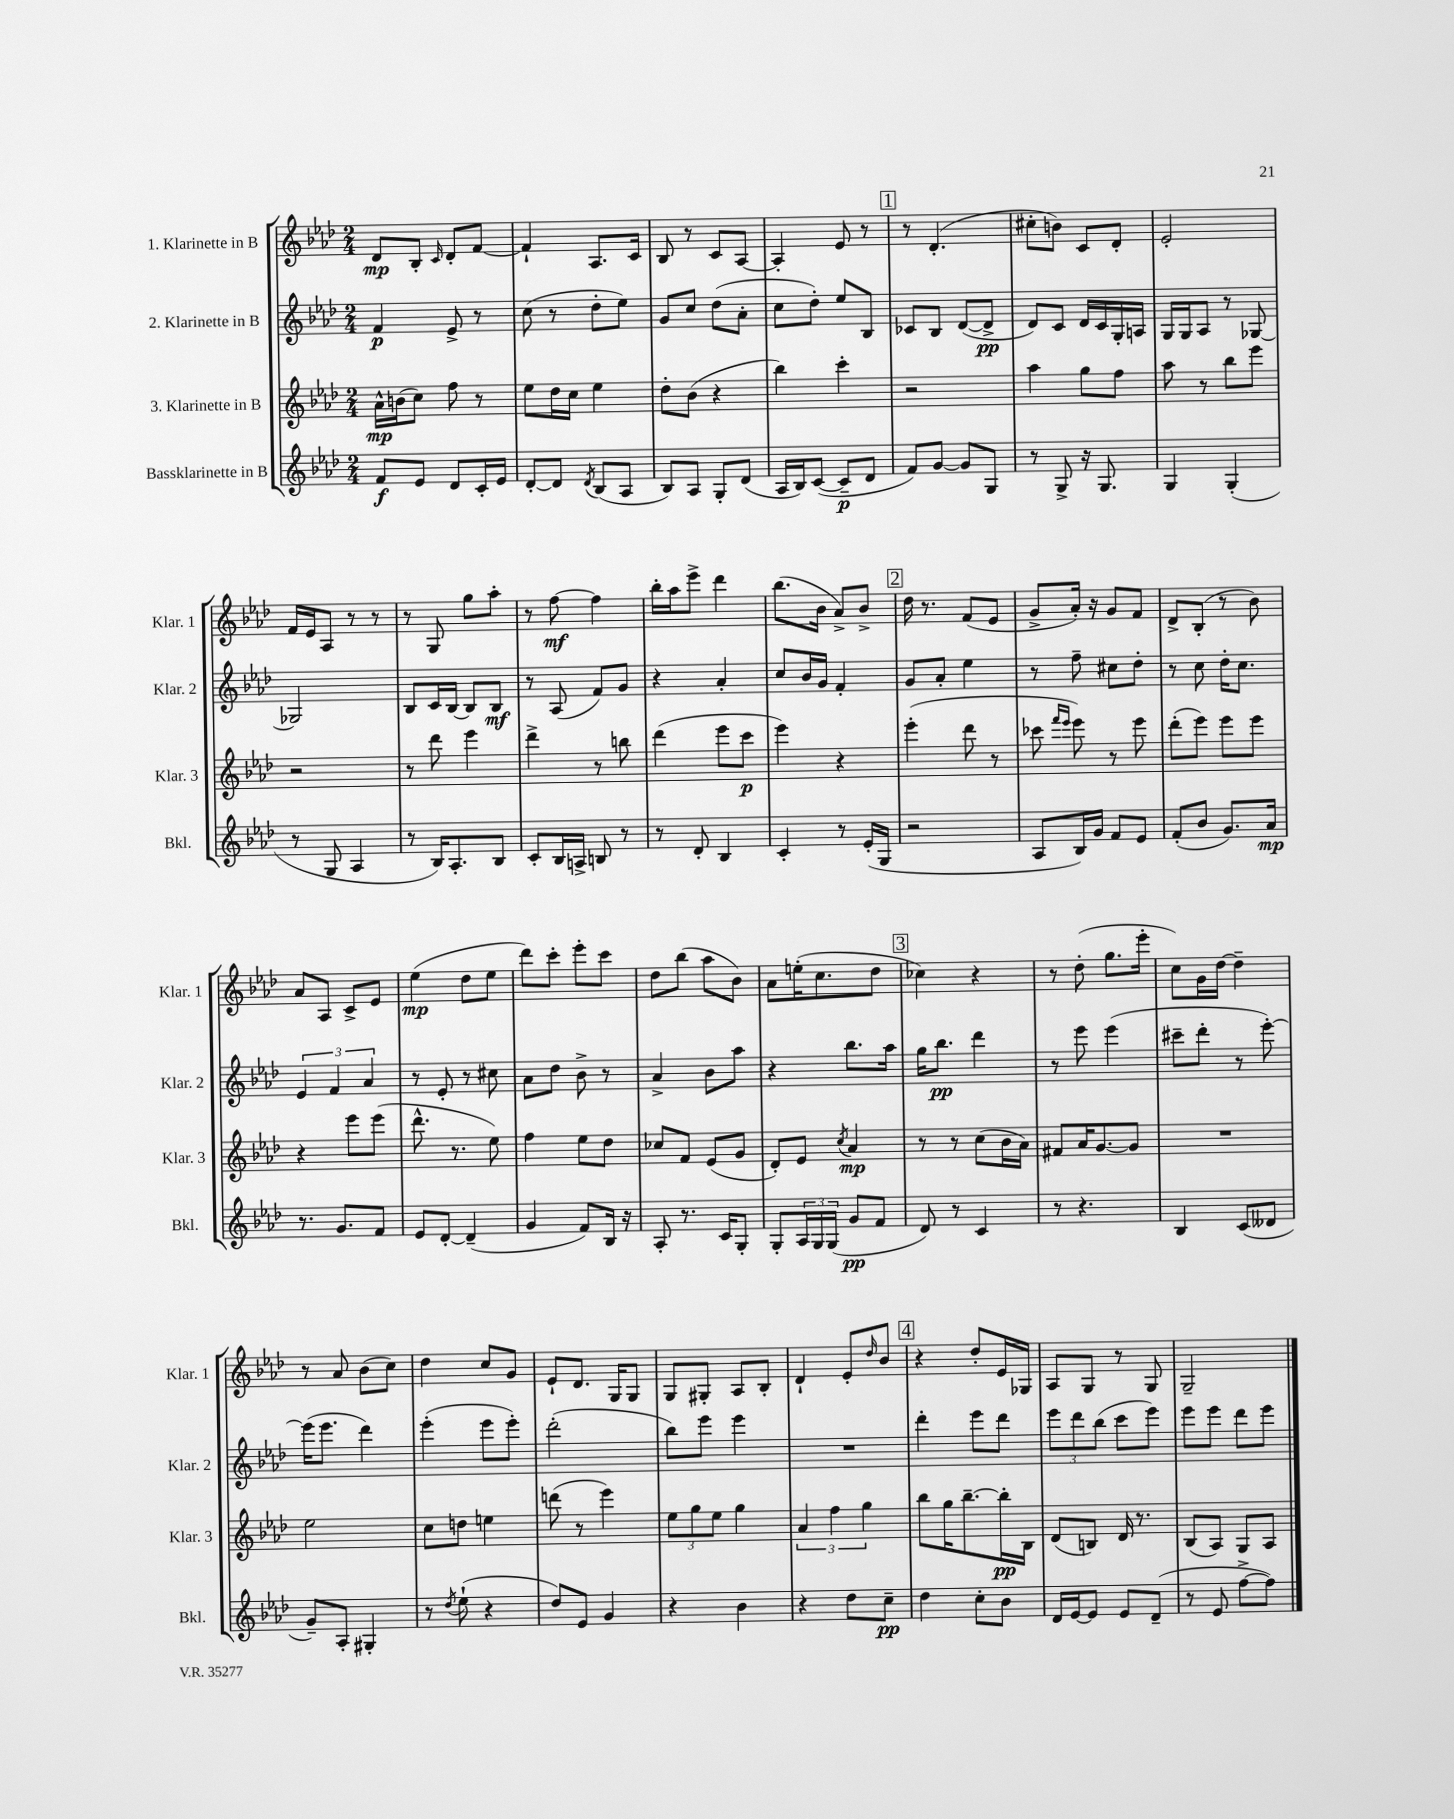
<<
\new StaffGroup <<
\new Staff = "s0" \with { instrumentName = "1. Klarinette in B" shortInstrumentName = "Klar. 1" } {
    \clef treble \key aes \major \numericTimeSignature \time 2/4
    des'8\mp bes8-. \grace { c'16 } des'8-. f'8~ |
    f'4-! aes8. c'16 |
    bes8 r8 c'8 aes8~ |
    aes4-. ees'8 r8 |
    \mark \markup { \box "1" } r8 des'4.-.( |
    cis''8-. b'8) c'8 des'8-. |
    ees'2-. |
    f'16 ees'16 aes8 r8 r8 |
    r8 g8 g''8 aes''8-. |
    r8 f''8~\mf f''4 |
    bes''16-. aes''16 ees'''8-> des'''4 |
    bes''8.( bes'16 aes'8->) bes'8-> |
    \mark \markup { \box "2" } des''16 r8. f'8( ees'8 |
    g'8-> aes'16-.) r16 g'8 f'8 |
    des'8-> bes8-.( r8 bes'8) |
    aes'8 aes8 c'8-> ees'8 |
    ees''4\mp( des''8 ees''8 |
    des'''8) c'''8-. ees'''8-. c'''8 |
    des''8 bes''8( aes''8 bes'8) |
    aes'8 e''16-.( c''8. des''8 |
    \mark \markup { \box "3" } ces''4) r4 |
    r8 des''8-.( g''8. ees'''16-. |
    c''8) g'16 des''16~ des''4-- |
    r8 aes'8 bes'8( c''8) |
    des''4 c''8 g'8 |
    ees'8-! des'8. g16 g8 |
    g8 gis8-. aes8 bes8-. |
    des'4-! ees'8-. \grace { des''16 } bes'8 |
    \mark \markup { \box "4" } r4 des''8-. ees'16 ges16 |
    aes8 g8 r8 g8 |
    g2-- \bar "|." |
}
\new Staff = "s1" \with { instrumentName = "2. Klarinette in B" shortInstrumentName = "Klar. 2" } {
    \clef treble \key aes \major \numericTimeSignature \time 2/4
    f'4\p ees'8-> r8 |
    c''8( r8 des''8-. ees''8) |
    g'8 c''8 des''8( aes'8-. |
    c''8 des''8-.) ees''8 bes8 |
    \mark \markup { \box "1" } ces'8 bes8 des'8~( des'8->\pp |
    des'8) c'8 des'16 c'16 g16-. a16 |
    g16 g16 aes8 r8 ges8~ |
    ges2 |
    bes8 c'16 bes16~ bes8 bes8\mf |
    r8 aes8( f'8) g'8 |
    r4 aes'4-. |
    c''8 bes'16 g'16 f'4-. |
    \mark \markup { \box "2" } g'8 aes'8-. ees''4 |
    r8 f''8-- cis''8 des''8-. |
    r8 c''8 des''16-. c''8. |
    \tuplet 3/2 { ees'4 f'4 aes'4 } |
    r8 ees'8-. r8 cis''8 |
    aes'8 des''8 bes'8-> r8 |
    aes'4-> bes'8 aes''8 |
    r4 bes''8. aes''16 |
    \mark \markup { \box "3" } g''16 bes''8.\pp des'''4 |
    r8 ees'''8 ees'''4( |
    cis'''8-- des'''8-. r8 ees'''8~-.) |
    ees'''16( ees'''8. des'''4) |
    ees'''4-.( ees'''8 ees'''8-.) |
    des'''2-.( |
    bes''8) ees'''8 ees'''4 |
    R2 |
    \mark \markup { \box "4" } des'''4-. ees'''8 des'''8 |
    \tuplet 3/2 { ees'''8 des'''8 bes''8( } c'''8 ees'''8) |
    ees'''8 ees'''8 des'''8 ees'''8 \bar "|." |
}
\new Staff = "s2" \with { instrumentName = "3. Klarinette in B" shortInstrumentName = "Klar. 3" } {
    \clef treble \key aes \major \numericTimeSignature \time 2/4
    aes'16-^\mp b'16( c''8) f''8 r8 |
    ees''8 des''16 c''16 ees''4 |
    des''8-. bes'8( r4 |
    bes''4) c'''4-. |
    \mark \markup { \box "1" } r2 |
    aes''4 g''8 f''8 |
    aes''8 r8 bes''8 ees'''8 |
    r2 |
    r8 des'''8 ees'''4 |
    des'''4-> r8 b''8 |
    des'''4( ees'''8 c'''8\p |
    ees'''4) r4 |
    \mark \markup { \box "2" } ees'''4-.( des'''8 r8 |
    ces'''8 \grace { f'''16 ees'''16 } ees'''8) r8 ees'''8 |
    des'''8-.( ees'''8) ees'''8 ees'''8 |
    r4 ees'''8 ees'''8( |
    des'''8.-^ r8. ees''8) |
    f''4 ees''8 des''8 |
    ces''8 f'8 ees'8( g'8 |
    des'8-.) ees'8 \acciaccatura { c''8 } aes'4\mp |
    \mark \markup { \box "3" } r8 r8 c''8( bes'16 aes'16) |
    fis'8 aes'16 g'8.~ g'8 |
    R2 |
    ees''2 |
    c''8 d''8 e''4 |
    d'''8( r8 ees'''4) |
    \tuplet 3/2 { ees''8 g''8 ees''8 } g''4 |
    \tuplet 3/2 { aes'4 f''4 g''4 } |
    \mark \markup { \box "4" } bes''8 g''16 bes''8.~-- bes''16-.\pp bes16 |
    des'8( b8) des'16 r8. |
    bes8( aes8) g8 aes8 \bar "|." |
}
\new Staff = "s3" \with { instrumentName = "Bassklarinette in B" shortInstrumentName = "Bkl." } {
    \clef treble \key aes \major \numericTimeSignature \time 2/4
    f'8\f ees'8 des'8 c'16-. ees'16 |
    des'8~-. des'8 \acciaccatura { des'8 } bes8( aes8 |
    bes8) aes8 g8-. des'8( |
    aes16 bes16) c'8~( c'8--\p des'8 |
    \mark \markup { \box "1" } f'8) g'8~ g'8 g8 |
    r8 g8-> r16 g8. |
    g4 g4-.( |
    r8 g8 aes4 |
    r8 bes16) aes8.-. bes8 |
    c'8-. bes16 a16-> b8 r8 |
    r8 des'8-. bes4 |
    c'4-. r8 ees'16-.( g16 |
    \mark \markup { \box "2" } r2 |
    aes8 bes16) g'16 f'8 ees'8 |
    f'8-.( bes'8 g'8.) aes'16\mp |
    r8. g'8. f'8 |
    ees'8 des'8~-. des'4--( |
    g'4 f'8) bes16 r16 |
    aes8-. r8. c'16 g8-. |
    g8-. \tuplet 3/2 { aes16 g16 g16( } g'8\pp f'8 |
    \mark \markup { \box "3" } des'8) r8 c'4 |
    r8 r4. |
    bes4 c'8( deses'8 |
    g'8--) aes8-. gis4-. |
    r8 \acciaccatura { des''8 } ees''8-!( r4 |
    des''8) ees'8 g'4 |
    r4 bes'4 |
    r4 des''8 c''8--\pp |
    \mark \markup { \box "4" } des''4 c''8-. bes'8 |
    des'16 ees'16~ ees'8 ees'8 des'8--( |
    r8 ees'8 f''8~-> f''8) \bar "|." |
}
>>
>>
\layout { \context { \Score \remove "Bar_number_engraver" } }
